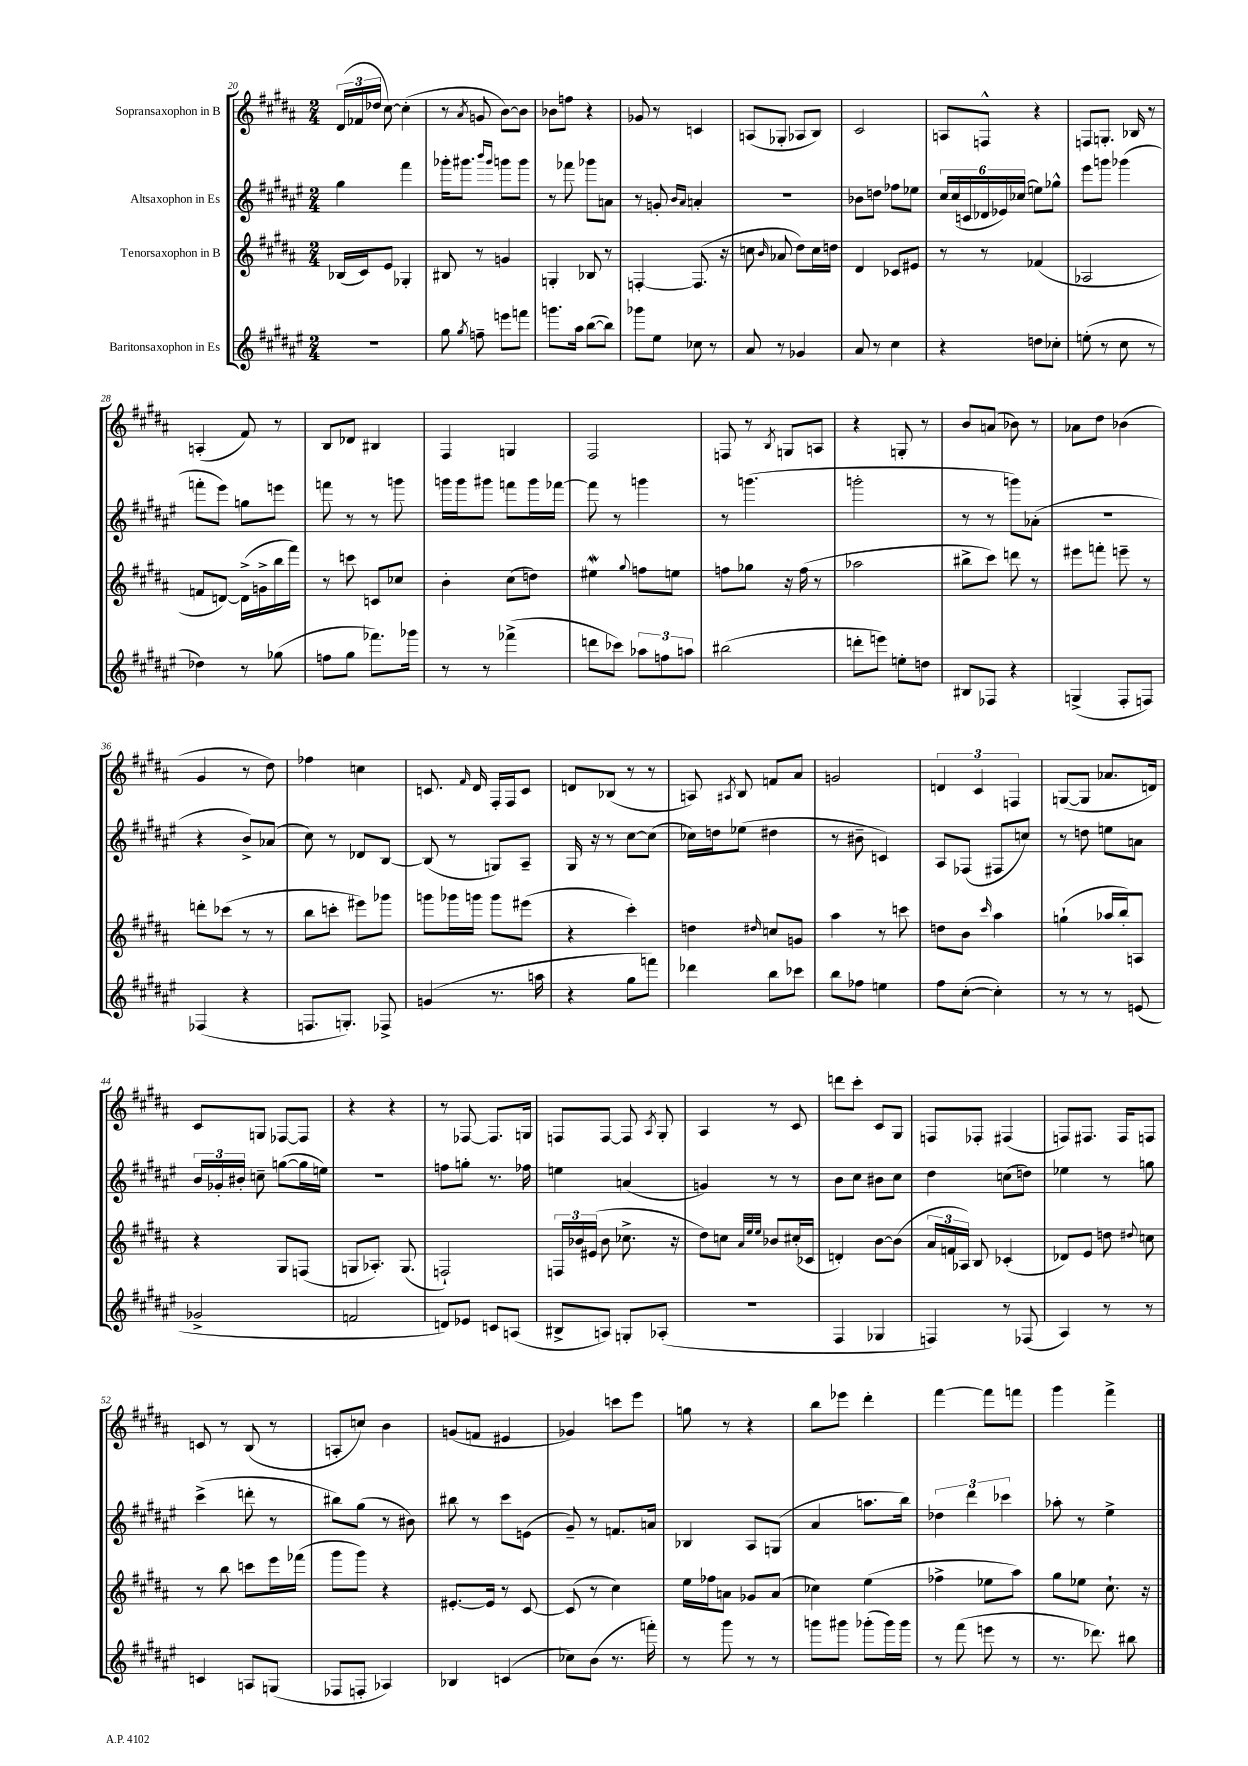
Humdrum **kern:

**kern	**kern	**kern	**kern
*staff4	*staff3	*staff2	*staff1
*clefG2	*clefG2	*clefG2	*clefG2
*k[f#c#g#d#a#e#]	*k[f#c#g#d#a#]	*k[f#c#g#d#a#e#]	*k[f#c#g#d#a#]
*M2/4	*M2/4	*M2/4	*M2/4
2r	(16B-	4gg#	(24d#
.	.	.	24f-
.	16c#)	.	.
.	.	.	24dd-
.	8e	.	[8cc#)
.	4G-'	4fff#	(4cc#']
=	=	=	=
8gg#	8B#	16ggg-'	8r
.	.	8.ggg#	.
8qgg#	.	.	8qa#
8ff~	8r	.	8g
.	.	16qqbbb	.
.	.	16qqggg#	.
8eee	4g	8ggg	[8b)
8fff	.	8ggg	8b]
=	=	=	=
8.ggg	4G'	8r	8b-
.	.	8fff-	8ff
16aa#	.	.	.
([8bb	8B-	8ggg-	4r
8bb])	8r	8a	.
=	=	=	=
8ggg-	[4F'	8r	8g-
8ee#	.	8g'	8r
.	.	16qqb	.
.	.	16qqa#	.
8cc-	(8.F]	4a'	4c
8r	.	.	.
.	16r	.	.
=	=	=	=
8a#	8cc	2r	(8A
.	16qqb	.	.
8r	8a-	.	8G-'
4g-	8dd#)	.	8A-
.	16cc	.	8B)
.	16dd	.	.
=	=	=	=
8a#	4d#	8b-	2c#
8r	.	8dd	.
4cc#	8c-	8ff-	.
.	8e#	8ee-	.
=	=	=	=
4r	8r	24cc#	8A
.	.	(24cc#	.
.	.	24c	.
.	8r	24d-	8F^^
.	.	24e-)	.
.	.	(24cc-	.
8dd	(4f-	8ee)	4r
8cc-'	.	8gg-^^	.
=	=	=	=
(8ee'	2A-	8eee#	8F
8r	.	8ggg	8.G'
8cc#	.	(4ggg-	.
.	.	.	16B-
8r	.	.	8r
=	=	=	=
4dd-)	8f	8fff'	(4A'
.	[8d)	8eee#)	.
8r	(16d^]	8gg	8f#)
.	16g^	.	.
(8gg-	16bb	8eee	8r
.	16fff#)	.	.
=	=	=	=
8ff	8r	8fff	8B
8gg#	8ccc	8r	8d-
8.fff-)	8c	8r	4B#
.	8cc-	8ggg	.
16ggg-	.	.	.
=	=	=	=
8r	4b'	16ggg	4F#
.	.	16ggg	.
8r	.	8ggg#	.
(4fff-^	(8cc#	8fff	4G
.	8dd)	16ggg#	.
.	.	[16fff-	.
=	=	=	=
8ddd	4ee#	8fff-]	2F#
8ccc-)	.	8r	.
.	8qqgg#	.	.
12aa-	8ff	4ggg	.
12ff	.	.	.
.	8ee	.	.
12aa	.	.	.
=	=	=	=
(2bb#	8ff	8r	8F
.	8gg-	(4.ggg	8r
.	.	.	8qB
.	16r	.	8G
.	(16ff	.	.
.	8r	.	8A
=	=	=	=
8ddd'	2aa-	2ggg'	4r
8eee)	.	.	.
8ee'	.	.	8G'
8dd	.	.	8r
=	=	=	=
8B#	8bb#^	8r	8b
8F-	8ccc#)	8r	(8a
4r	8ddd	8ggg)	8b-)
.	8r	(8a-'	8r
=	=	=	=
(4G^	8eee#	2r	8a-
.	8fff'	.	8dd#
8F#'	8eee~	.	(4b-
8F)	8r	.	.
=	=	=	=
(4F-	8ddd'	4r	4g#
.	(8ccc-	.	.
4r	8r	8b^)	8r
.	8r	(8a-	8dd#)
=	=	=	=
8.F	8bb	8cc#)	4ff-
.	8ccc'	8r	.
8.G')	.	.	.
.	8eee#)	8d-	4cc
8F-^	8ggg-	[8B	.
=	=	=	=
(4g	8ggg	(8B]	8.c
.	16ggg-	8r	.
.	.	.	16qqf#
.	16ggg	.	16d#
8.r	8ggg	8G)	16F#'
.	.	.	16F#
.	(8eee#	8A#~	8c
16aa	.	.	.
=	=	=	=
4r	4r	16G#	8d
.	.	16r	.
.	.	8r	(8B-
8gg#	4ccc#')	[8cc#	8r
8fff)	.	(8cc#]	8r
=	=	=	=
4ddd-	4dd	16cc-)	8A)
.	.	16dd	.
.	.	.	8qA#
.	.	(8ee-	8B
.	16qqdd#	.	.
8bb	8cc	4dd#	8f
8ccc-	8g	.	8a#
=	=	=	=
8bb	4aa#	8r	2g
8ff-	.	8b#~	.
4ee	8r	4c)	.
.	8ccc	.	.
=	=	=	=
8ff#	8dd	8A#	6d
([8cc#'	8b	(8F-	.
.	.	.	6c#
.	16qqccc#	.	.
4cc#'])	4aa#	8F#	.
.	.	.	6F
.	.	8cc)	.
=	=	=	=
8r	(4gg`	8r	([8G
8r	.	8dd	8G]
8r	16aa-	8ee	8.a-
.	16bb')	.	.
(8e	8A	8a	.
.	.	.	16d)
=	=	=	=
2g-^	4r	24b	8c#
.	.	24g-'	.
.	.	24b#'	.
.	.	8cc~	8G
.	8G#	([8gg	[8F-
.	(8F	16gg]	8F-]
.	.	16ee)	.
=	=	=	=
2f	8G	2r	4r
.	8.A-')	.	.
.	.	.	4r
.	(8.G	.	.
=	=	=	=
8d)	2F`)	8ff	8r
8e-	.	8gg'	[8F-
8c	.	8.r	8.F-]
(8A	.	.	.
.	.	16ff-	16G
=	=	=	=
8B#^	24F	4ee	8F
.	24b-	.	.
.	(24e#	.	.
8A)	8b-	.	[8F
8G'	8.cc-^	(4a	8F]
.	.	.	8qA#
(8A-'	.	.	8G#'
.	16r	.	.
=	=	=	=
2r	8dd#)	4g)	4A#
.	8cc	.	.
.	32qqa#	.	.
.	32qqee	.	.
.	32qqee	.	.
.	8b-	8r	8r
.	(16cc#'	8r	8c#
.	16c-	.	.
=	=	=	=
4F#	4d')	8b	8ddd
.	.	8cc#	8ccc#'
4G-	[8b	8b#	8c#
.	(8b]	8cc#	8G#
=	=	=	=
4F)	24a#	4dd#	8F
.	24f	.	.
.	24A-)	.	.
.	8B	.	8F-'
8r	(4c-'	(8cc	(4F#
(8F-	.	8dd)	.
=	=	=	=
4A#)	8d-)	4ee-	8F)
.	8e	.	8.F#
8r	8dd	8r	.
.	.	.	16F#
.	8qqdd#	.	.
8r	8cc	8gg	8F
=	=	=	=
4c	8r	(4ccc#^	8c
.	8bb	.	8r
8A	8ccc	8ddd'	(8B
(8G	16eee	8r	8r
.	(16fff-	.	.
=	=	=	=
8F-	8ggg#	8bb#)	8A'
8F'	8ggg#)	(8gg#	8cc)
4A-)	4r	8r	4b
.	.	8b#)	.
=	=	=	=
4B-	[8.e#'	8bb#	(8g
.	.	8r	8f
.	16e#]	.	.
(4c	8r	8ccc#	4e#
.	[8c#	(8e	.
=	=	=	=
8cc-)	(8c#]	8g#~)	4g-)
(8b	8r	8r	.
8.r	4cc#)	8.f	8ccc
.	.	.	8eee
16fff')	.	16a	.
=	=	=	=
8r	16ee	4B-	8gg
.	16ff-	.	.
8ggg#	8a	.	8r
8r	8g-	8A#	4r
8r	(8a	(8G	.
=	=	=	=
8ggg	4cc-)	4a#	8bb
8ggg#	.	.	8eee-
(8ggg-'	(4ee	8.aa	4ddd#'
16ggg-)	.	.	.
16ggg-	.	16bb)	.
=	=	=	=
8r	4ff-^	6dd-	[4fff#
(8fff#	.	.	.
.	.	6ddd#	.
8eee	8ee-	.	8fff#]
.	.	6ccc-	.
8r	8aa#)	.	8fff
=	=	=	=
8.r	8gg#	8aa-'	4ggg#
.	8ee-	8r	.
8.ddd-)	.	.	.
.	8.cc#`	4ee#^	4fff#^
8bb#	.	.	.
.	16r	.	.
==	==	==	==
*-	*-	*-	*-
